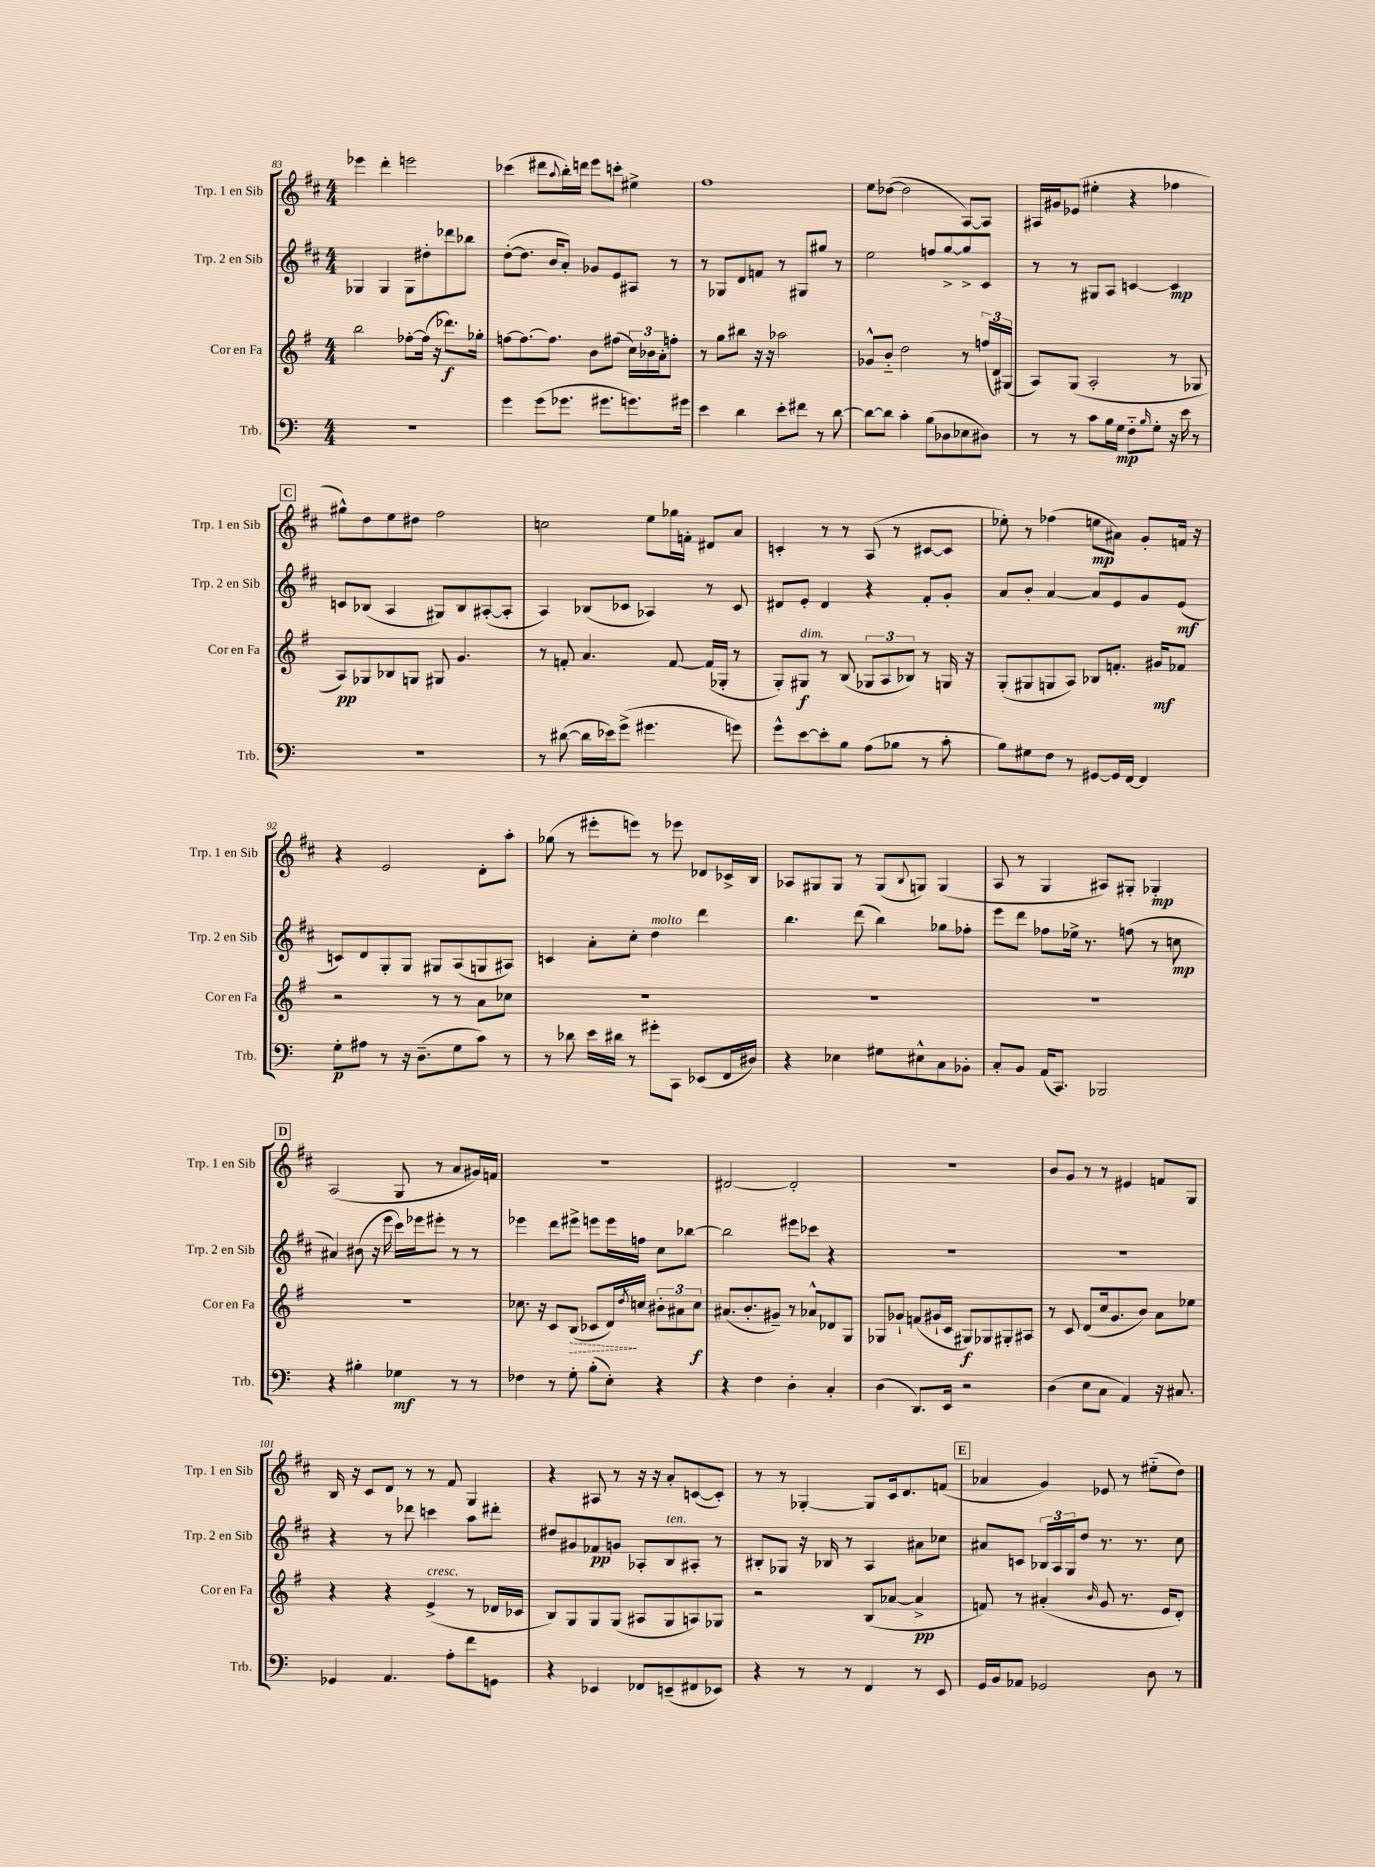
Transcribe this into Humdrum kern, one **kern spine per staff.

**kern	**kern	**kern	**kern
*staff4	*staff3	*staff2	*staff1
*clefF4	*clefG2	*clefG2	*clefG2
*k[]	*k[f#]	*k[f#c#]	*k[f#c#]
*M4/4	*M4/4	*M4/4	*M4/4
1r	2bb	4G-	4eee-
.	.	4G-	4ddd'
.	[8ff-'	8G-	2eee
.	(16ff-]	8dd#'	.
.	16r	.	.
.	8.ddd-)	8ddd-	.
.	.	8bb-	.
.	16gg-'	.	.
=	=	=	=
4g	[8ff	([8dd'	(4ccc-
.	8.ff_	8.dd]	.
(8g	.	.	8ddd#
.	8.ff]	16b	.
.	.	.	8qqaa
8.g-	.	8a')	16bb')
.	.	.	16ddd
.	8b	8g-	8eee
8.g#	.	.	.
.	(8ff#	8e	8ccc'
8.g)	24cc)	8A#	4ee#^
.	24b-	.	.
.	24a'	.	.
.	8ff'	8r	.
16g#	.	.	.
=	=	=	=
4e	8r	8r	1ff#
.	8gg	8G-	.
4d	8bb#	8d	.
.	16r	8f	.
.	16r	.	.
8e'	2aa-	8r	.
8f#	.	8G#	.
8r	.	8gg#	.
[8d	.	8r	.
=	=	=	=
8d_	8g-^^	2ee	8ee
8d]	8b'~	.	([8dd-
4c'	2dd	.	2dd-]
(8B	.	8ff	.
8D-	.	[8gg^	.
8E-	8r	8gg^]	[8A)
8D#)	(24ff	8c#	8A]
.	24d)	.	.
.	(24G#	.	.
=	=	=	=
8r	8A)	8r	16A#
.	.	.	16g#
8r	(8G	8r	(8e-
8c	2A'	8G#	4ee#'
16B	.	8A	.
16G	.	.	.
8F'~	.	[4c	4r
16qqB	.	.	.
8G'	.	.	.
16r	8r	4c]	4ff-
16e	.	.	.
8r	8G-	.	.
=	=	=	=
1r	8A)	8c	8gg#^^)
.	8G-	(8B-	8dd
.	8B-	4A	8ee
.	8G	.	8dd#
.	8G#	8G#)	2ff#
.	4.g	8B-	.
.	.	([8A#'	.
.	.	8A#']	.
=	=	=	=
8r	8r	4A)	2cc
([8d#	8f'	.	.
16d#]	4.a	(8B-	.
16e-)	.	.	.
(8g^	.	8c-	.
4.g#	.	4A-)	8ee
.	[8f	.	16gg-
.	.	.	16f'
.	(16f]	8r	8d#
.	16G-'	.	.
8g)	8r	8c-	8a
=	=	=	=
8g^^	8G')	8d#	4c'
[8e	8G#	8e'	.
8e']	8r	4d#	8r
8B	(8B	.	8r
(8A	12G-	4r	(8A
.	12A	.	.
8B-	.	.	8r
.	12B-)	.	.
8r	8r	8f#'	[8c#
8c'	16G	8g'	8c#]
.	16r	.	.
=	=	=	=
8B)	(8G'	8a	8ee-')
8G#	8G#	8b'	8r
8F	8G	[4a	(4ff-
8r	8A)	.	.
[8GG#	8B-	8a]	8ee
16GG#]	8.f'	8e	8a#)
[16FF	.	.	.
4FF]	.	8g	8g'
.	16g#	.	.
.	8f-	(8e	16f
.	.	.	16r
=	=	=	=
8G'	2r	8c)	4r
8A#	.	8d	.
8r	.	8G'	2e
16r	.	8G	.
(8.D~	.	.	.
.	8r	8G#	.
8G	8r	(8A	.
8c)	8a	8G	8d'
8r	8cc-	8A#)	8aa'
=	=	=	=
8r	1r	4c	(8gg-
8d-	.	.	8r
16e	.	8a'	8eee#'
16d#	.	.	.
8r	.	8cc#'	8eee)
8g#'	.	4dd	8r
8CC	.	.	8eee-
(8EE-	.	4ddd	8d-
16FF	.	.	16c-^
16D#)	.	.	16B
=	=	=	=
4r	1r	4.bb	8A-
.	.	.	8G#
4E-	.	.	8G#
.	.	(8ddd	8r
8G#	.	4bb)	(8G#
.	.	.	8qqB
8E#^^	.	.	8G)
8C	.	8gg-	(4G
8BB-'	.	8ff-'	.
=	=	=	=
8C'	1r	8eee	8A
8BB	.	8ddd	8r
(16AA	.	8ff-	4G
8.CC)	.	.	.
.	.	16ee-^	.
.	.	8.r	.
2BBB-	.	.	8A#)
.	.	(8ff	8G#'
.	.	8r	4G-'
.	.	8cc	.
=	=	=	=
4r	1r	4a#)	(2A
4B#'	.	(8b#	.
.	.	16r	.
.	.	16eee	.
4G-	.	16ccc#)	8G
.	.	16eee-	.
.	.	8eee#'	8r
8r	.	8r	8a
8r	.	8r	16g#)
.	.	.	16f
=	=	=	=
4F-	8.cc-	4eee-	1r
.	16r	.	.
8r	8c	8ddd	.
8G'	(8B	8eee#^	.
(8B'	8c-	8eee	.
8E')	16d)	16eee	.
.	8qdd	.	.
.	16cc	16ff	.
4r	12b#'	8cc#	.
.	12a#	.	.
.	.	[8bb-	.
.	12cc	.	.
=	=	=	=
4r	(8.a#	2bb-]	[2d#
.	8.b'	.	.
4F	.	.	.
.	8g#~)	.	.
4D'	8r	8eee#	2d#']
.	8a-^^	8ccc-	.
4C'	8d-	4r	.
.	8G	.	.
=	=	=	=
(4D	8G-	1r	1r
.	8g-`	.	.
8.DD)	(8f	.	.
.	16g#`	.	.
16EE	16c	.	.
2r	8G#)	.	.
.	8G-	.	.
.	8G#'	.	.
.	8A#	.	.
=	=	=	=
(4D	8r	1r	8b
.	8c	.	8g
8E	(8d	.	8r
8C	16cc	.	8r
.	8.g	.	.
4AA)	.	.	4e#
.	8b)	.	.
16r	8a	.	8f
8.C#	.	.	.
.	8ee-	.	8G
=	=	=	=
4GG-	4r	4r	16B
.	.	.	16r
.	.	.	8c#
4.AA	4r	8r	8d
.	.	8ddd-	8r
.	(4e^	4ccc	8r
8A'	.	.	8f#
8f	8r	8aa	4G
8GG	16d-	8ddd#'	.
.	16c-	.	.
=	=	=	=
4r	8B)	8dd#	4r
.	8G	8g#	.
4EE-	8G	8f-	8A#
.	(8G	8g	8r
8FF-	8A#	8A-'	16r
.	.	.	16r
(8EE~	8G	8B	8a'
8FF#	8A)	8A#'	([8c
8EE-)	8G-	8r	8c'])
=	=	=	=
4r	2r	8B#'	8r
.	.	8G-	8r
8r	.	16r	[4G-'
.	.	16B-	.
8r	.	8r	.
4FF	(8B	4A	8G-]
.	[8a-	.	16c#
.	.	.	8.d
8r	4a-^]	8a#	.
8EE	.	8cc-	(8f
=	=	=	=
16GG	8f)	8a#	4a-
16BB	.	.	.
8AA-	8r	8c	.
2GG-	(4a#'	24B-	4g)
.	.	24A	.
.	.	24G	.
.	.	8dd	.
.	16qqb	.	.
.	8g	8.r	8e-
.	8.r	.	8r
.	.	8.r	.
8D	.	.	(8ee#'~
.	16e	.	.
8r	8d')	8cc#	8dd)
==	==	==	==
*-	*-	*-	*-
